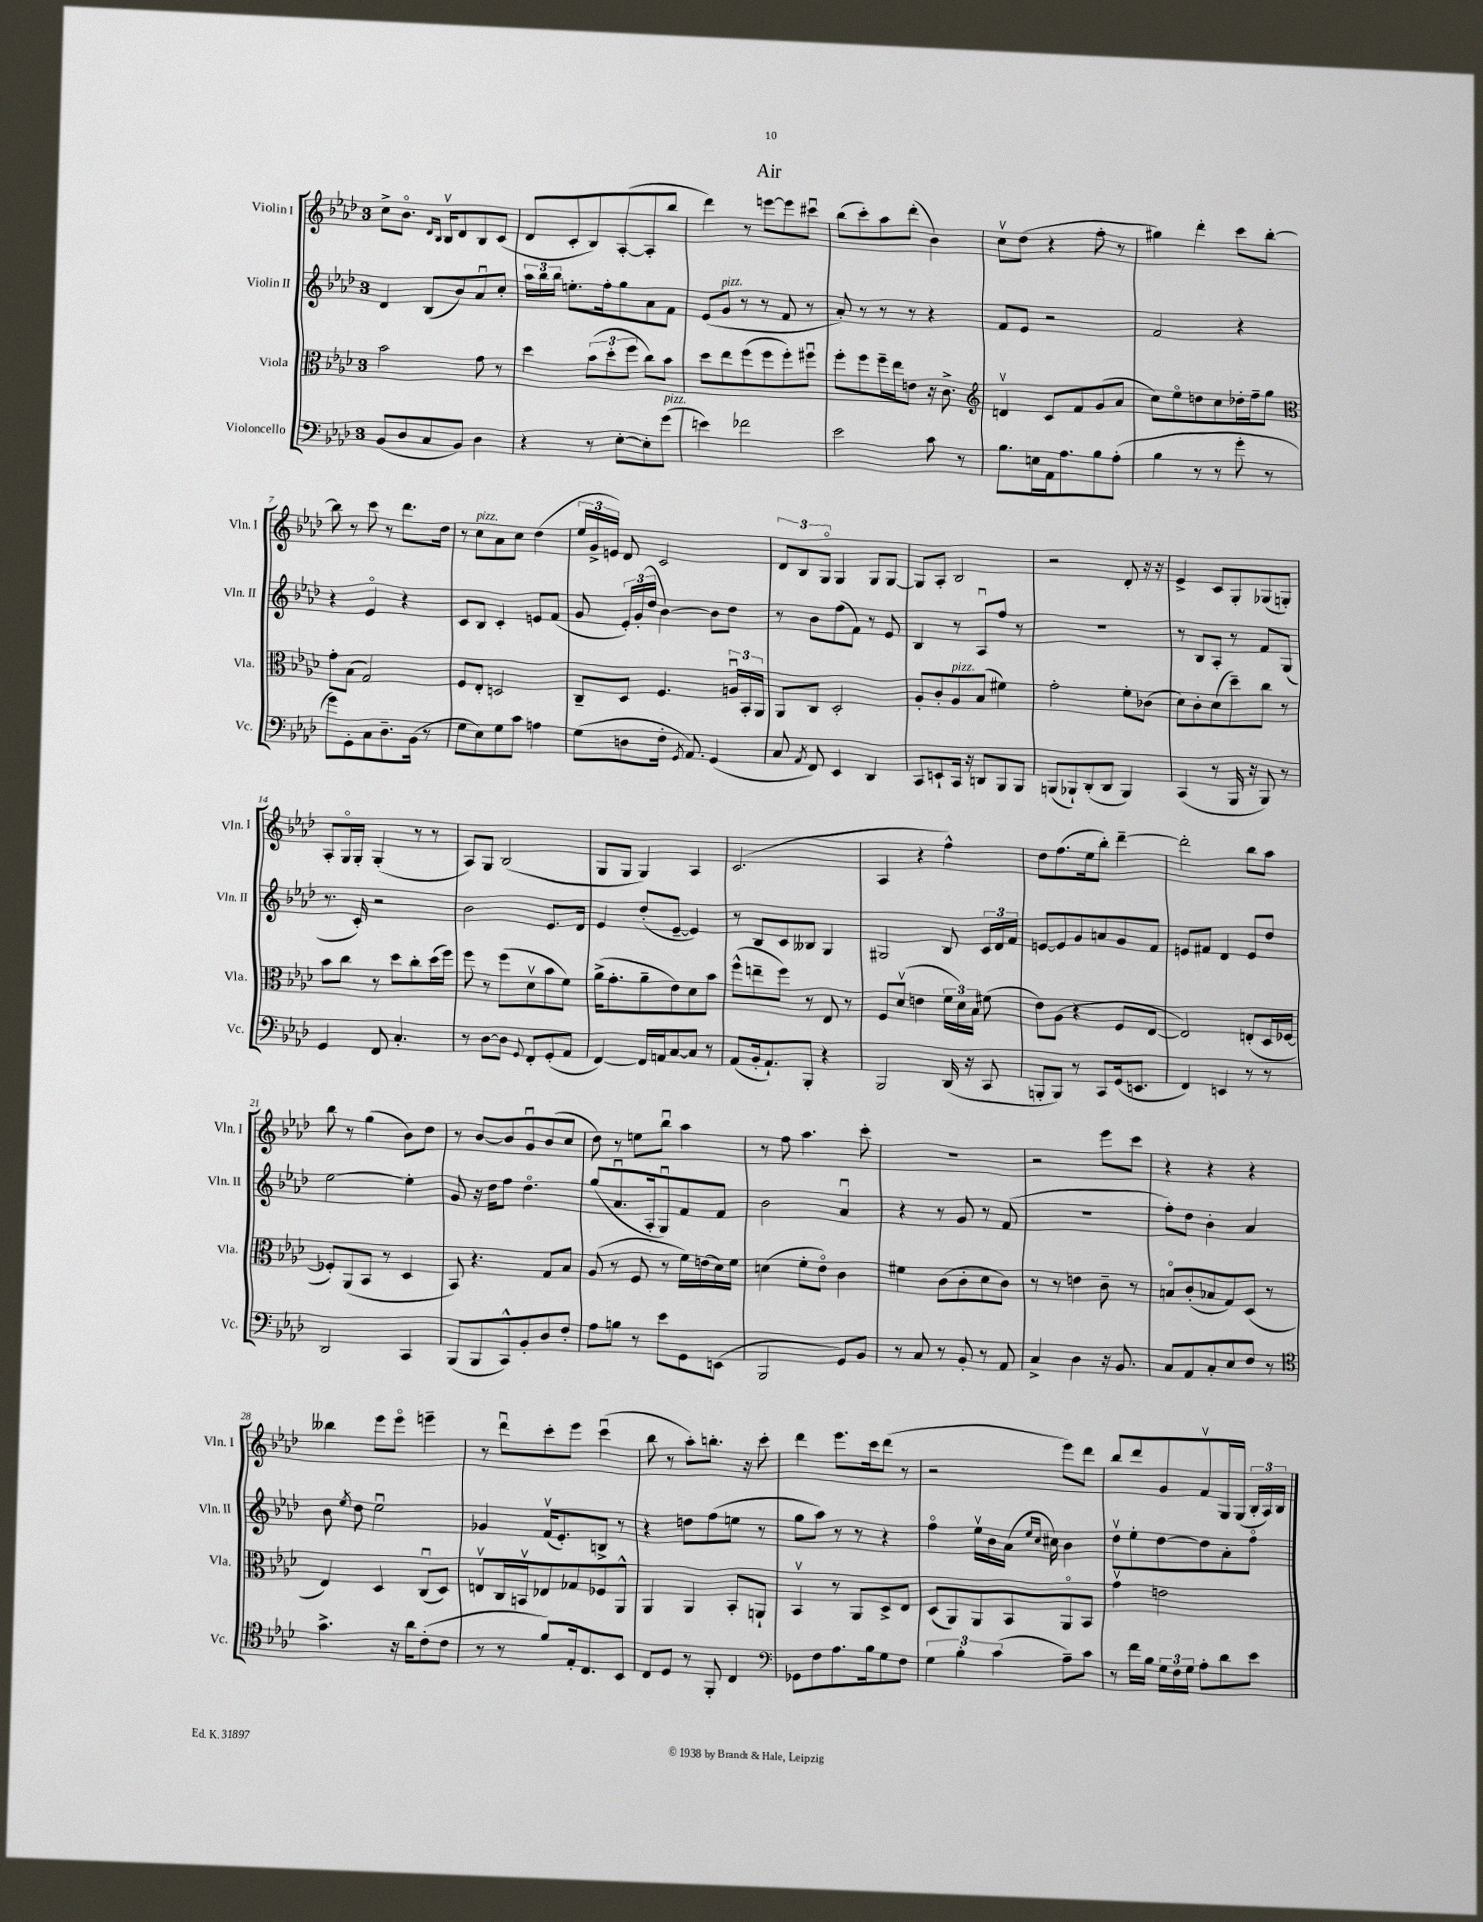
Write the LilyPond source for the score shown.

\header { title = "Air" }
<<
\new StaffGroup <<
\new Staff = "s0" \with { instrumentName = "Violin I" shortInstrumentName = "Vln. I" } {
    \clef treble \key aes \major \once \override Staff.TimeSignature.style = #'single-digit \time 3/4
    \autoBeamOff c''8[-> bes'8.]\flageolet \grace { des'16[ bes16] } bes16[\upbow des'8 bes8 c'8]( |
    des'8[ c'8-. bes8) aes8~-.( aes8-. bes''8] |
    des'''4) r8 e'''8[~ e'''8 cis'''8]\downbow |
    bes''8[( c'''8-.) aes''8 des'''8]-.( bes'4) |
    c''8[\upbow des''8]( r4 f''8-. r8 |
    gis''4) des'''4-. c'''8[ bes''8]~-. |
    bes''8 r8 c'''8 r8 des'''8.[ des''16] |
    r8 c''8[^\markup { \italic "pizz." } aes'8 c''8] des''4( |
    \tuplet 3/2 { ees''16[ g'16-> e'16]) } des'8 c'2 |
    \tuplet 3/2 { des'8[ bes8 g8]\flageolet } g4 g8[ g8]~ |
    g8[ aes8]-. bes2 |
    r2 des'8-. r16 r16 |
    ees'4-> c'8[ g8-. ges8( g8]-.) |
    aes8[-. g16\flageolet g16]-. g4-.( r8 r8 |
    aes8[) g8] bes2( |
    g8[ g8] g4) aes4 |
    c'2.( |
    aes4 r4 f''4-^) |
    des''8[ f''8.( ees''16 bes''8]-.) des'''4~-- |
    des'''2-. bes''8[ aes''8] |
    bes''8 r8 g''4( bes'8[) des''8] |
    r8 bes'8[~ bes'8 g'8\downbow bes'8( c''8] |
    des''8) r8 e''8[ bes''8]\downbow aes''4 |
    r8 f''8 aes''4. c'''8-. |
    R2. |
    r2 ees'''8[ c'''8] |
    r4 r4 r4 |
    beses''4 ees'''8[ ees'''8]\flageolet e'''4-- |
    r8 des'''8[\downbow c'''8-. ees'''8] c'''4\downbow( |
    bes''8 r8 aes''8[-.) b''8.]-. r16 c'''8-. |
    des'''4 ees'''8.[ c'''16 des'''8]( r8 |
    r2 ees'''8[) des'''8] |
    bes''8[ des'''8 g'8 f'8\upbow g16 g16]( \tuplet 3/2 { bes16[-. aes16) bes16] } \bar "|." |
}
\new Staff = "s1" \with { instrumentName = "Violin II" shortInstrumentName = "Vln. II" } {
    \clef treble \key aes \major \once \override Staff.TimeSignature.style = #'single-digit \time 3/4
    \autoBeamOff des'4 bes8[( bes'8) aes'8\downbow c''8]-. |
    \tuplet 3/2 { aes''16[ bes''16 bes''16] } e''8.[-. f''16-. g''8 aes'8 f'8] |
    ees'8[( g'8]^\markup { \italic "pizz." } r8 r8 f'8 r8 |
    aes'8-.) r8 r8 r8 r4 |
    f'8[ ees'8] r2 |
    f'2 r4 |
    r4 ees'4\flageolet r4 |
    c'8[ bes8] c'4-. e'8[ f'8]( |
    g'8 \tuplet 3/2 { ees'16[-.) g'16-.( des''16] } bes'4~) bes'8[ des''8] |
    r8 bes'8[ f''8( f'8]) r8 ees'8 |
    bes4 r8 aes8[\downbow f''8] r8 |
    R2. |
    r8 bes8[ aes8]-. r8 f'8[ g8]( |
    r8. c'16-.) r2 |
    bes'2 ees'8.[ des'16] |
    ees'4 des''8[-.( ees'8]~-- ees'4) |
    r8 bes8[ c'8 beses8] g4 |
    gis2 bes8 \tuplet 3/2 { c'16[ des'16 f'16] } |
    e'8[~ e'8 g'8 a'8 g'8 f'8] |
    e'8[ fis'8] des'4 e'8[ des''8] |
    ees''2~ ees''4-. |
    g'8 r16 des''16[ f''8] des''4.\flageolet |
    g''8[( aes'8.\downbow aes16-. g8\downbow) f'8 f'8] |
    bes'2 aes'4\downbow |
    r4 r8 g'8 r8 f'8( |
    R2. |
    f''8[-.) des''8] bes'4-. aes'4 |
    bes'8 \acciaccatura { ees''8 } des''8 ees''2\downbow |
    ges'4 f'16[\upbow( ees'8.-.) b8]-> r8 |
    r4 d''8[ f''8( e''8] r8 |
    g''8[ aes''8]) r8 r8 r4 |
    f''4\flageolet ees''16[\upbow bes'16 aes'16]( \grace { ees''16[ c''16] } cis''16) bes'4 |
    des''8[\upbow ees''8-. des''8~ des''8 aes'8-. f''8]\flageolet \bar "|." |
}
\new Staff = "s2" \with { instrumentName = "Viola" shortInstrumentName = "Vla." } {
    \clef alto \key aes \major \once \override Staff.TimeSignature.style = #'single-digit \time 3/4
    \autoBeamOff bes'2 g'8 r8 |
    des''4 \tuplet 3/2 { bes'8[( des''8-. f''8] } c''8[) bes'8] |
    des''8[ ees''8 f''8( f''8 f''8-.) fis''8]\downbow |
    f''8[-. f''8 f''16-- ees''16 e'8] r16 c'8.-> |
    \clef treble d'4\upbow c'8[ f'8 g'8( aes'8] |
    c''8[) ees''8\flageolet d''8 c''8 des''16-. f''16-- g''8] |
    \clef alto g'8[-. bes8]( g2) |
    f8[ ees8]-. d2 |
    c8[-- des8] f4. \tuplet 3/2 { a16[\downbow bes,16-. aes,16] } |
    aes,8[ c8] des2-. |
    aes8[-. c'8-. aes8^\markup { \italic "pizz." } bes8]( fis'4) |
    g'2-. f'8[-. ces'8]( |
    des'8[) c'8-. des'8( des''8--) c''8] r8 |
    bes'8[ c''8] r8 des''8[ c''8-. des''16( f''16]) |
    f''8 r8 f''8[( des'8\upbow bes'8 f'8]) |
    aes'16[->( g'8.-. aes'8-- ees'8) des'8 bes'8] |
    f''8[-^( e''8-- f''8]) r8 ees8 r8 |
    f8[ des'8]\upbow( e'4 \tuplet 3/2 { f'16[ des'16) bes16] } fis'8( |
    ees'8[) aes8]( r4 f8[ ees8]~ |
    ees2) e8[-.( des16 fes16]~ |
    fes8[-.) aes,8( bes,8] r8 des4 |
    bes,8) r4. g8[ bes8] |
    aes8( r8 f8 r8 f'16[) e'16( des'16) f'16] |
    d'4( f'8[-. ees'8]\flageolet) c'4 |
    fis'4 c'8[( c'8-. des'8 c'8]) |
    r8 r8 e'4 c'8-- r8 |
    b8[\flageolet c'8-.( bes8 g8) des8]( r8 |
    ees4) des4 c8[\downbow( des8]) |
    e8[\upbow c16 b,16\upbow ees8 ges8 fes8 aes,8]-^ |
    aes,4 aes,4 bes,8[-. a,8]-! |
    bes,4\upbow r8 aes,8[ des8-> ees8] |
    des8[( aes,8) aes,8 bes,8 aes,8\flageolet bes,8] |
    g'4\upbow e'2 \bar "|." |
}
\new Staff = "s3" \with { instrumentName = "Violoncello" shortInstrumentName = "Vc." } {
    \clef bass \key aes \major \once \override Staff.TimeSignature.style = #'single-digit \time 3/4
    \autoBeamOff bes,8[( des8 c8 bes,8]) des4 |
    r4 r8 ees8[~-. ees8-. g'8]^\markup { \italic "pizz." }( |
    e'4) fes'2 |
    ees'2 c'8 r8 |
    bes8.[ e16 aes,16 aes8. bes8 aes8]-.( |
    bes4 r8 r8 g'8-. r8 |
    g'8[) g,8-. c8 des8.-- bes,16]( r8 |
    g8[ ees8) g8 c'8] a4 |
    g8[( d8 f16]-. \acciaccatura { g,8 } aes,8.) g,4( |
    c8 \acciaccatura { aes,8 } f,8) ees,4 des,4 |
    c,8[ e,8-! c,16] r16 d,8[ bes,,8 bes,,8] |
    b,,8[( bes,,8-!) des,8-.( des,8] bes,,4) |
    c,4( r8 bes,,16 r16 bes,,8) r8 |
    g,4 f,8 c4.-. |
    r8 des8[~ des8] \appoggiatura { g,8 } f,8[-. g,8-.( aes,8] |
    f,4~) f,16[ a,16 c8~ c8] r8 |
    aes,8[( bes,16-. aes,8.-!) bes,,8]-. r4 |
    bes,,2 des,16( r16 c,8 |
    b,,8[-. b,,8]) r8 c,8[ g,16( e,8.] |
    f,4) e,4 r8 r8 |
    des,2 c,4 |
    bes,,8[( bes,,8 c,8-^) bes,8-. des8 f8]-. |
    aes8[ b8] r8 ees'8[ g,8 e,8]( |
    bes,,2 g,8[) bes,8] |
    r8 c8 r8 bes,8-. r8 aes,8 |
    c4-> des4 r16 bes,8. |
    c8[ aes,8 c8-. ees8 f8] r8 |
    \clef tenor g'4.-> r16 aes'16[ c'8-.( c'8] |
    r8 r8 f'8[) ees16-. c8. bes,8] |
    c8[ des8] r8 f,8-. c4 |
    \clef bass ges,8[ f8 aes8. bes16 g8 f8] |
    \tuplet 3/2 { g4 bes4-. c'4( } aes8[--) c'8] |
    r8 f'16[ bes16] \tuplet 3/2 { g16[ f16 g16] } aes8[-. des'8 ees'8] \bar "|." |
}
>>
>>
